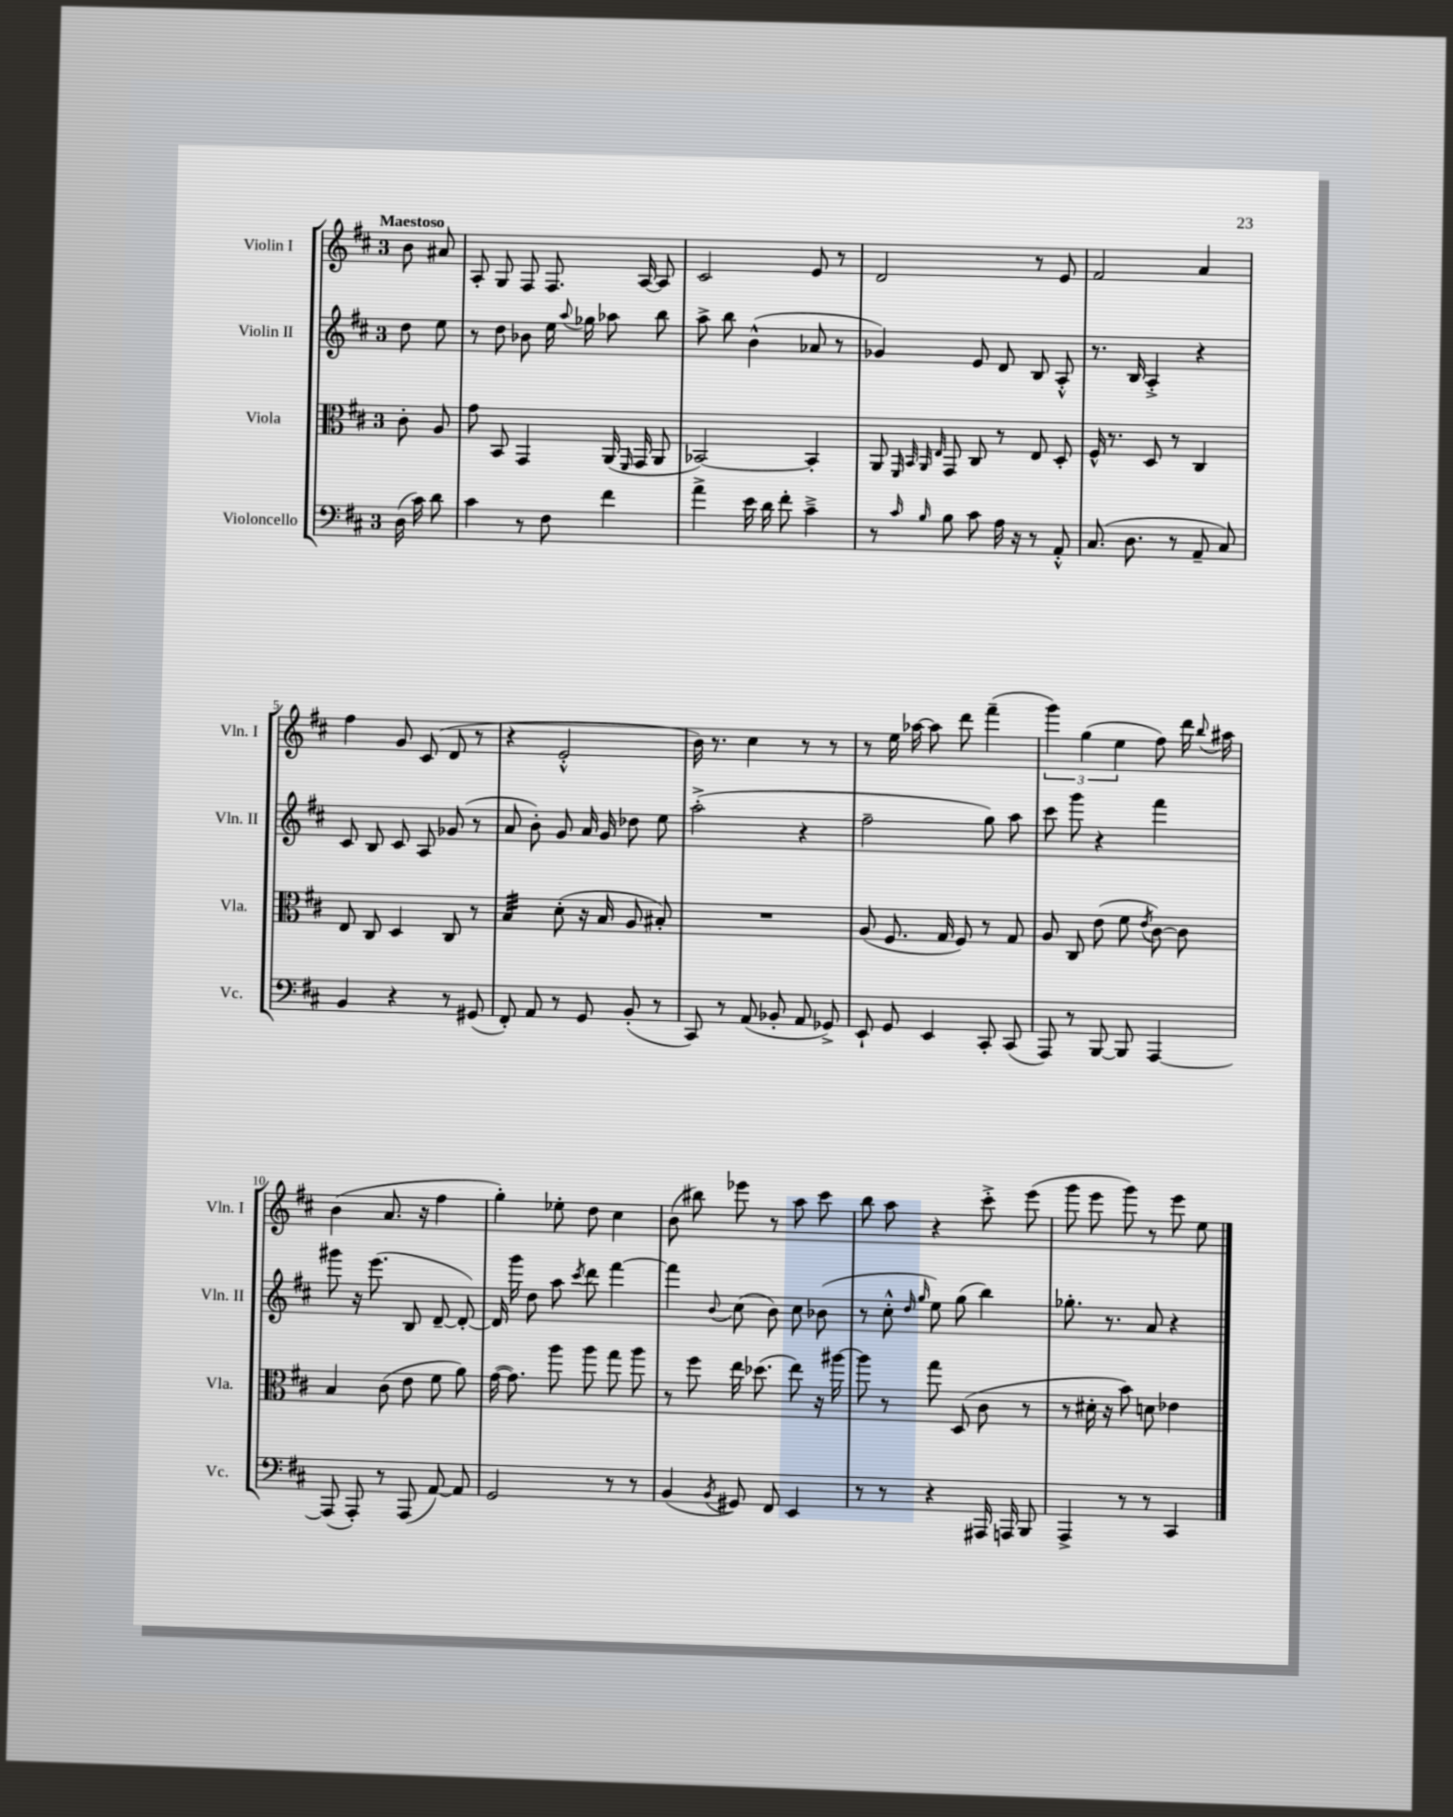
<<
\new StaffGroup <<
\new Staff = "s0" \with { instrumentName = "Violin I" shortInstrumentName = "Vln. I" } {
    \clef treble \key d \major \once \override Staff.TimeSignature.style = #'single-digit \time 3/4 \partial 4 \tempo "Maestoso"
    \autoBeamOff b'8 ais'8 |
    a8-. g8 fis8 fis8. a16~ a8 |
    cis'2 e'8 r8 |
    d'2 r8 e'8 |
    fis'2 a'4 |
    fis''4 g'8 cis'8( d'8 r8 |
    r4 e'2-.-^ |
    b'16) r8. cis''4 r8 r8 |
    r8 e''16 aes''16~ aes''8 d'''8 fis'''4--( |
    \tuplet 3/2 { g'''4) g''4( e''4 } fis''8) d'''16 \appoggiatura { b''8 } ais''16 |
    b'4( a'8. r16 fis''4 |
    g''4-.) ees''8-. d''8 cis''4 |
    b'8( bis''8) ees'''8 r8 a''8 cis'''8 |
    b''8 a''8 r4 cis'''8-.-> e'''8( |
    g'''8 e'''8 g'''8) r8 e'''8 e''8 \bar "|." |
}
\new Staff = "s1" \with { instrumentName = "Violin II" shortInstrumentName = "Vln. II" } {
    \clef treble \key d \major \once \override Staff.TimeSignature.style = #'single-digit \time 3/4 \partial 4
    \autoBeamOff d''8 e''8 |
    r8 d''8 bes'8 e''16 \appoggiatura { a''8 } ges''16 aes''8 b''8 |
    a''8-> b''8 b'4-^( aes'8 r8 |
    ges'4) e'8 d'8 b8 a8-.-^ |
    r8. b16 a4-.-> r4 |
    cis'8 b8 cis'8 a8 ges'8( r8 |
    a'8 b'8-.) g'8 a'16 g'16 des''8 e''8 |
    a''2-.->( r4 |
    fis''2-- g''8) a''8 |
    cis'''8 g'''8 r4 fis'''4 |
    gis'''8 r16 e'''8.( b8 d'8~-- d'8~-.) |
    d'16 g'''16 d''8 a''8 \acciaccatura { cis'''8 } d'''8 fis'''4~ |
    fis'''4 \appoggiatura { b'8 } cis''8( b'8) cis''8 bes'8( |
    r8 cis''8-.-^ \grace { d''16 g''16 } e''8) g''8( b''4) |
    ges''8.-. r8. a'8 r4 \bar "|." |
}
\new Staff = "s2" \with { instrumentName = "Viola" shortInstrumentName = "Vla." } {
    \clef alto \key d \major \once \override Staff.TimeSignature.style = #'single-digit \time 3/4 \partial 4
    \autoBeamOff cis'8-. a8 |
    g'8 b,8 g,4 a,16( \grace { fis,16 } g,16 a,8 |
    bes,2~) bes,4-. |
    a,8 \grace { fis,32 b,32 a,32 e32 } g,8 cis8 r8 e8 d8-. |
    fis16-^ r8. d8 r8 cis4 |
    e8 cis8 d4 cis8 r8 |
    b4:32 d'8-.( r16 b16 a8 bis8-.) |
    R2. |
    a8( fis8. g16 fis8) r8 g8 |
    a8 cis8 e'8( fis'8 \acciaccatura { e'8 } cis'8~) cis'8 |
    b4 cis'8( e'8 fis'8 a'8) |
    g'16~( g'8.) a''8 a''8 g''8 a''8 |
    r8 fis''8 e''16 des''8.( e''8) r16 ais''16~ |
    ais''8 r8 g''8 d8( cis'8 r8 |
    r8 dis'16-. r16 b'8) d'8 ees'4 \bar "|." |
}
\new Staff = "s3" \with { instrumentName = "Violoncello" shortInstrumentName = "Vc." } {
    \clef bass \key d \major \once \override Staff.TimeSignature.style = #'single-digit \time 3/4 \partial 4
    \autoBeamOff d16( cis'16) d'8 |
    cis'4 r8 fis8 fis'4 |
    a'4-> e'16 d'16 fis'8-. cis'4---> |
    r8 \grace { cis'16 b16 } b8 cis'8 a16 r16 r8 a,8-.-^ |
    cis8.( d8. r8 a,8-- cis8) |
    b,4 r4 r8 gis,8( |
    fis,8-.) a,8 r8 g,8 b,8-.( r8 |
    cis,8) r8 a,8( bes,8-. a,8 ges,8->) |
    e,8-! g,8 e,4 cis,8-. cis,8( |
    a,,8) r8 b,,8~ b,,8 a,,4~ |
    a,,8( a,,8-.) r8 a,,8( a,8~) a,8 |
    g,2 r8 r8 |
    b,4( \acciaccatura { b,8 } gis,8) fis,8 e,4 |
    r8 r8 r4 ais,,16 a,,16 b,,8 |
    a,,4-> r8 r8 cis,4 \bar "|." |
}
>>
>>
